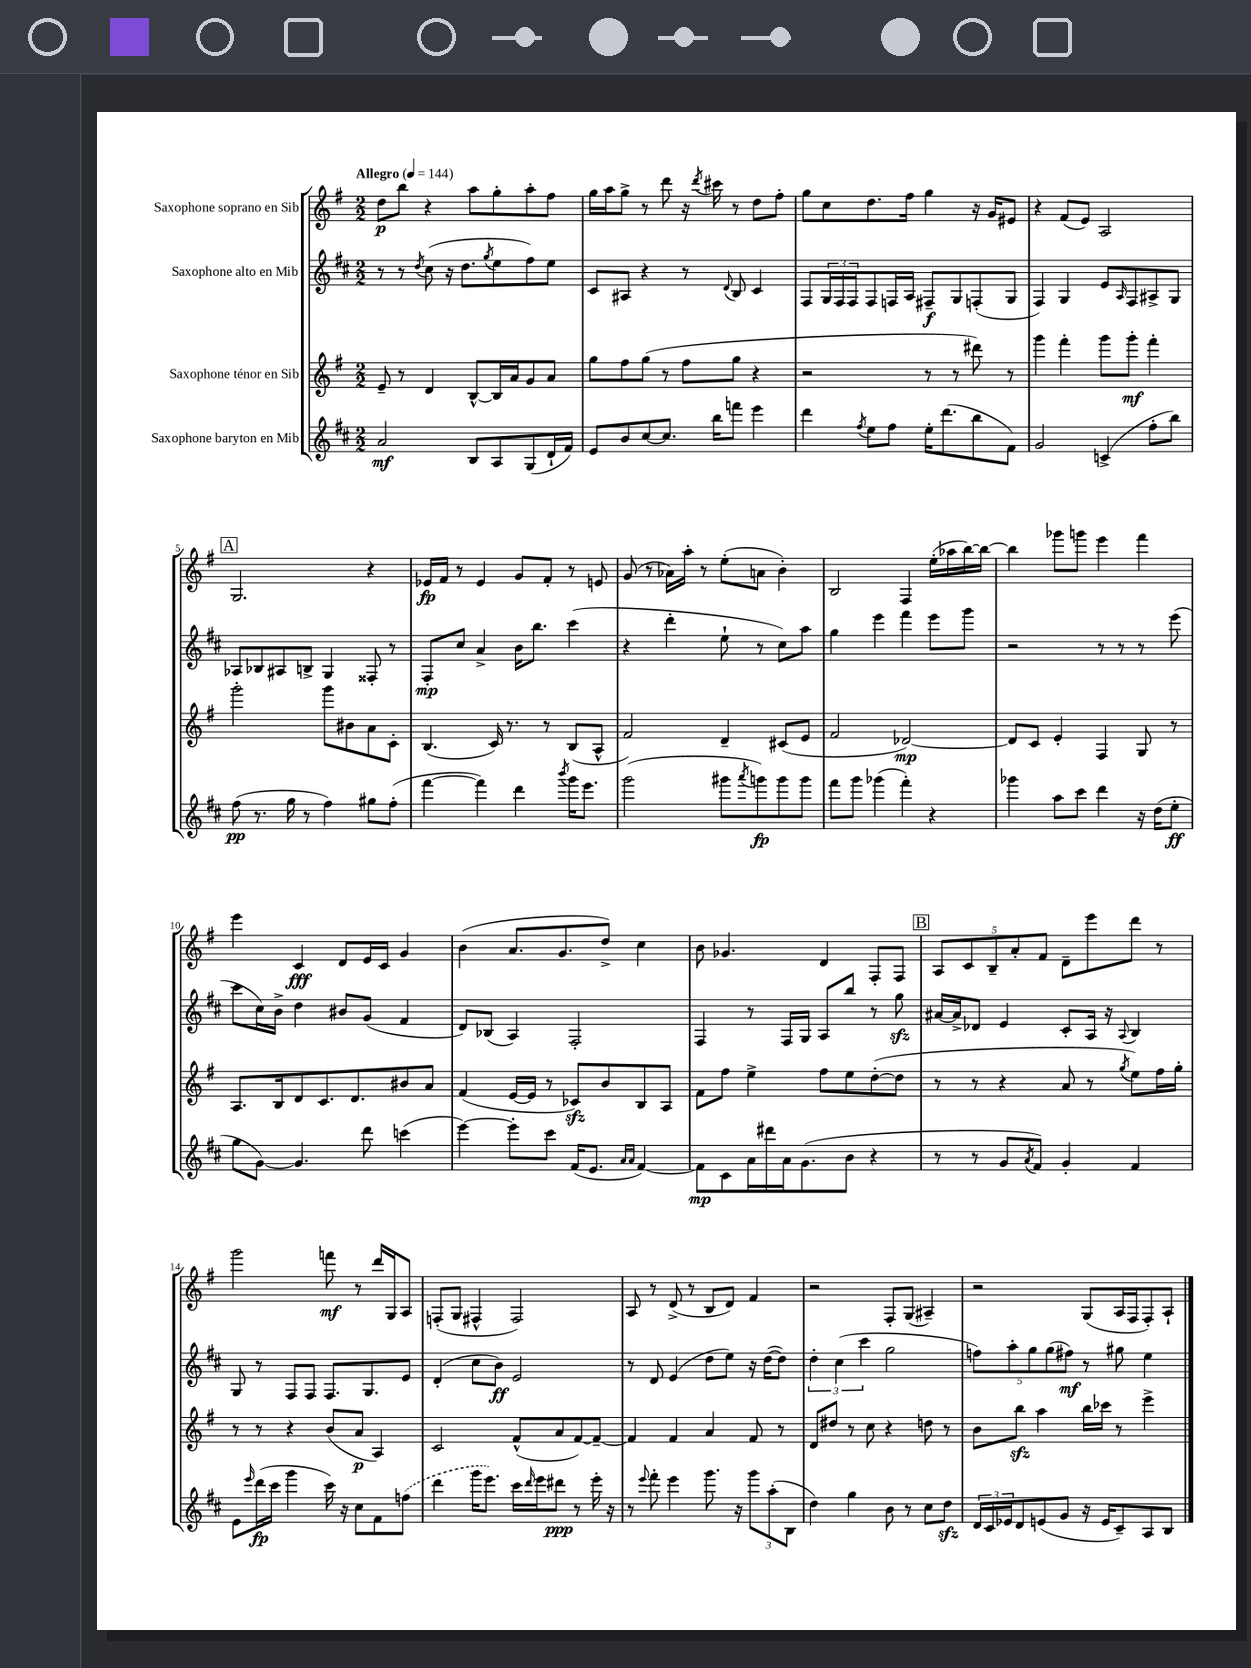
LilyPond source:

<<
\new StaffGroup <<
\new Staff = "s0" \with { instrumentName = "Saxophone soprano en Sib" } {
    \clef treble \key g \major \numericTimeSignature \time 2/2 \tempo "Allegro" 4 = 144
    d''8\p b''8 r4 a''8 g''8-. a''8-. fis''8 |
    g''16 a''16 g''8-> r8 d'''8 r16 \acciaccatura { d'''8 } cis'''16 r8 d''8 fis''8-. |
    g''8 c''8 d''8. fis''16 g''4 r16 g'16 eis'8 |
    r4 fis'8( e'8) a2 |
    \mark \markup { \box "A" } g2. r4 |
    ees'16\fp fis'16 r8 ees'4 g'8 fis'8-. r8 e'8 |
    g'8( r8 aes'16) a''16-. r8 e''8-.( a'8 b'4-.) |
    b2 fis4 e''16-.( aes''16 b''16~) b''16~ |
    b''4 ges'''8 g'''8 e'''4 fis'''4 |
    e'''4 c'4\fff d'8 e'16 c'16 g'4 |
    b'4( a'8. g'8. d''8->) c''4 |
    b'8 ges'4. d'4 fis8-. fis8 |
    \mark \markup { \box "B" } \tuplet 5/4 { a8 c'8 b8-- a'8-. fis'8 } d'8-- e'''8 d'''8 r8 |
    g'''2 f'''8\mf r8 d'''16 g16 a8 |
    f8-.( g8 fis4-^ fis2) |
    a8 r8 d'8->( r8 b8 d'8) fis'4 |
    r2 fis8-. g8( ais4--) |
    r2 g8( a16 fis16 fis8-.) a8-! \bar "|." |
}
\new Staff = "s1" \with { instrumentName = "Saxophone alto en Mib" } {
    \clef treble \key d \major \numericTimeSignature \time 2/2
    r8 r8 \acciaccatura { d''8 } cis''8( r16 d''8. \acciaccatura { g''8 } e''8 fis''8) e''8 |
    cis'8 ais8 r4 r8 \appoggiatura { d'8 } b8 cis'4 |
    fis8 \tuplet 3/2 { g16 fis16 fis16 } fis8 f16 a16 fis8--\f g8 f8-.( g8 |
    fis4) g4 e'8 \grace { a16 } fis8 ais8-> g8 |
    \mark \markup { \box "A" } aes8 bes8 ais8 b8-> g4 fisis8-. r8 |
    fis8-.\mp cis''8 a'4-> b'16 b''8. cis'''4( |
    r4 d'''4-. e''8-! r8 cis''8) a''8 |
    g''4 e'''4 fis'''4 e'''8 g'''8 |
    r2 r8 r8 r8 e'''8( |
    cis'''8 cis''16) b'16-> d''4 bis'8 g'8( fis'4 |
    d'8) bes8( a4) fis2-. |
    fis4 r8 fis16 g16 a8 b''8 r8 g''8\sfz |
    \mark \markup { \box "B" } ais'16~ ais'16-> des'8 e'4 cis'8-. a16 r16 \appoggiatura { a8 } b4 |
    g8 r8 fis8 fis8 fis8. g8. e'8 |
    d'4-.( cis''8 b'8\ff) e'2 |
    r8 d'8 e'4( d''8 e''8) r16 d''16~( d''8) |
    \tuplet 3/2 { d''4-. cis''4( cis'''4 } g''2 |
    \tuplet 5/4 { f''8) a''8-. g''8 g''8( fis''8\mf) } r8 gis''8 e''4 \bar "|." |
}
\new Staff = "s2" \with { instrumentName = "Saxophone ténor en Sib" } {
    \clef treble \key g \major \numericTimeSignature \time 2/2
    e'8-- r8 d'4 b8~-^ b16 a'16 g'8 a'8 |
    g''8 fis''8 g''8( r8 fis''8 g''8 r4 |
    r2 r8 r8 dis'''8) r8 |
    g'''4 fis'''4-. g'''8 g'''8-.\mf fis'''4-. |
    \mark \markup { \box "A" } g'''2-. g'''8 bis'8 a'8 c'8-. |
    b4.( c'16) r8. r8 b8( a8-^ |
    fis'2) d'4-- cis'8( e'8 |
    fis'2 des'2~\mp) |
    des'8 c'8 e'4-. fis4 g8 r8 |
    a8. b16 d'8 c'8. d'8. bis'8 a'8 |
    fis'4( e'16~ e'16 r8 ces'8\sfz) b'8 b8 a8 |
    fis'8 fis''8 e''4-> fis''8 e''8 d''8~-.( d''8 |
    \mark \markup { \box "B" } r8 r8 r4 a'8 r8 \acciaccatura { g''8 } e''8) fis''16 g''16-. |
    r8 r8 r4 b'8( a'8\p a4) |
    c'2 fis'8-^( a'8 fis'8~) fis'8~-- |
    fis'4 fis'4 a'4 fis'8 r8 |
    d'8 dis''8 r8 c''8 r4 d''8 r8 |
    b'8 b''8\sfz a''4 b''16 ces'''16 r8 e'''4-> \bar "|." |
}
\new Staff = "s3" \with { instrumentName = "Saxophone baryton en Mib" } {
    \clef treble \key d \major \numericTimeSignature \time 2/2
    a'2\mf b8 a8 g8( d'16-! fis'16) |
    e'8 b'8 cis''8~ cis''8. b''16 f'''8 e'''4 |
    d'''4 \acciaccatura { fis''8 } e''8 fis''8 e''16-. d'''8.( b''8 fis'8) |
    g'2 c'4->( fis''8-. b''8) |
    \mark \markup { \box "A" } fis''8\pp( r8. g''16 r8 fis''4) gis''8 fis''8-.( |
    fis'''4~ fis'''4) d'''4 \acciaccatura { b'''8 } g'''16 e'''8. |
    g'''2( gis'''8 \acciaccatura { a'''8 } g'''8\fp) g'''8 g'''8 |
    fis'''8 g'''8 ges'''4( fis'''4-.) r4 |
    ges'''4 a''8 cis'''8 d'''4 r16 d''16( e''8-.\ff |
    g''8 g'8~) g'4. d'''8 c'''4( |
    e'''4~) e'''8-. cis'''8 fis'16( e'8. \grace { a'16 a'16 } fis'4~) |
    fis'8\mp cis'8 a'16 dis'''16 a'16 g'8.( b'8 r4 |
    \mark \markup { \box "B" } r8 r8 g'8 \acciaccatura { a'8 } fis'8) g'4-. fis'4 |
    e'8 \grace { e'''16 } d'''16\fp( cis'''16 g'''4 cis'''16) r16 cis''8 fis'8 \once \slurDashed f''8( |
    d'''4 g'''16 e'''8.) cis'''16 \grace { d'''16 } e'''16 dis'''8\ppp r8 e'''16-. r16 |
    r8 \appoggiatura { e'''8 } fis'''8-. e'''4 g'''8. r16 \tuplet 3/2 { g'''8 a''8-.( b8 } |
    d''4) g''4 b'8 r8 cis''8 d''8\sfz |
    \tuplet 3/2 { d'16 cis'16 ees'16 } d'8 e'8( g'8 r16 e'16 cis'8--) a8 b8 \bar "|." |
}
>>
>>
